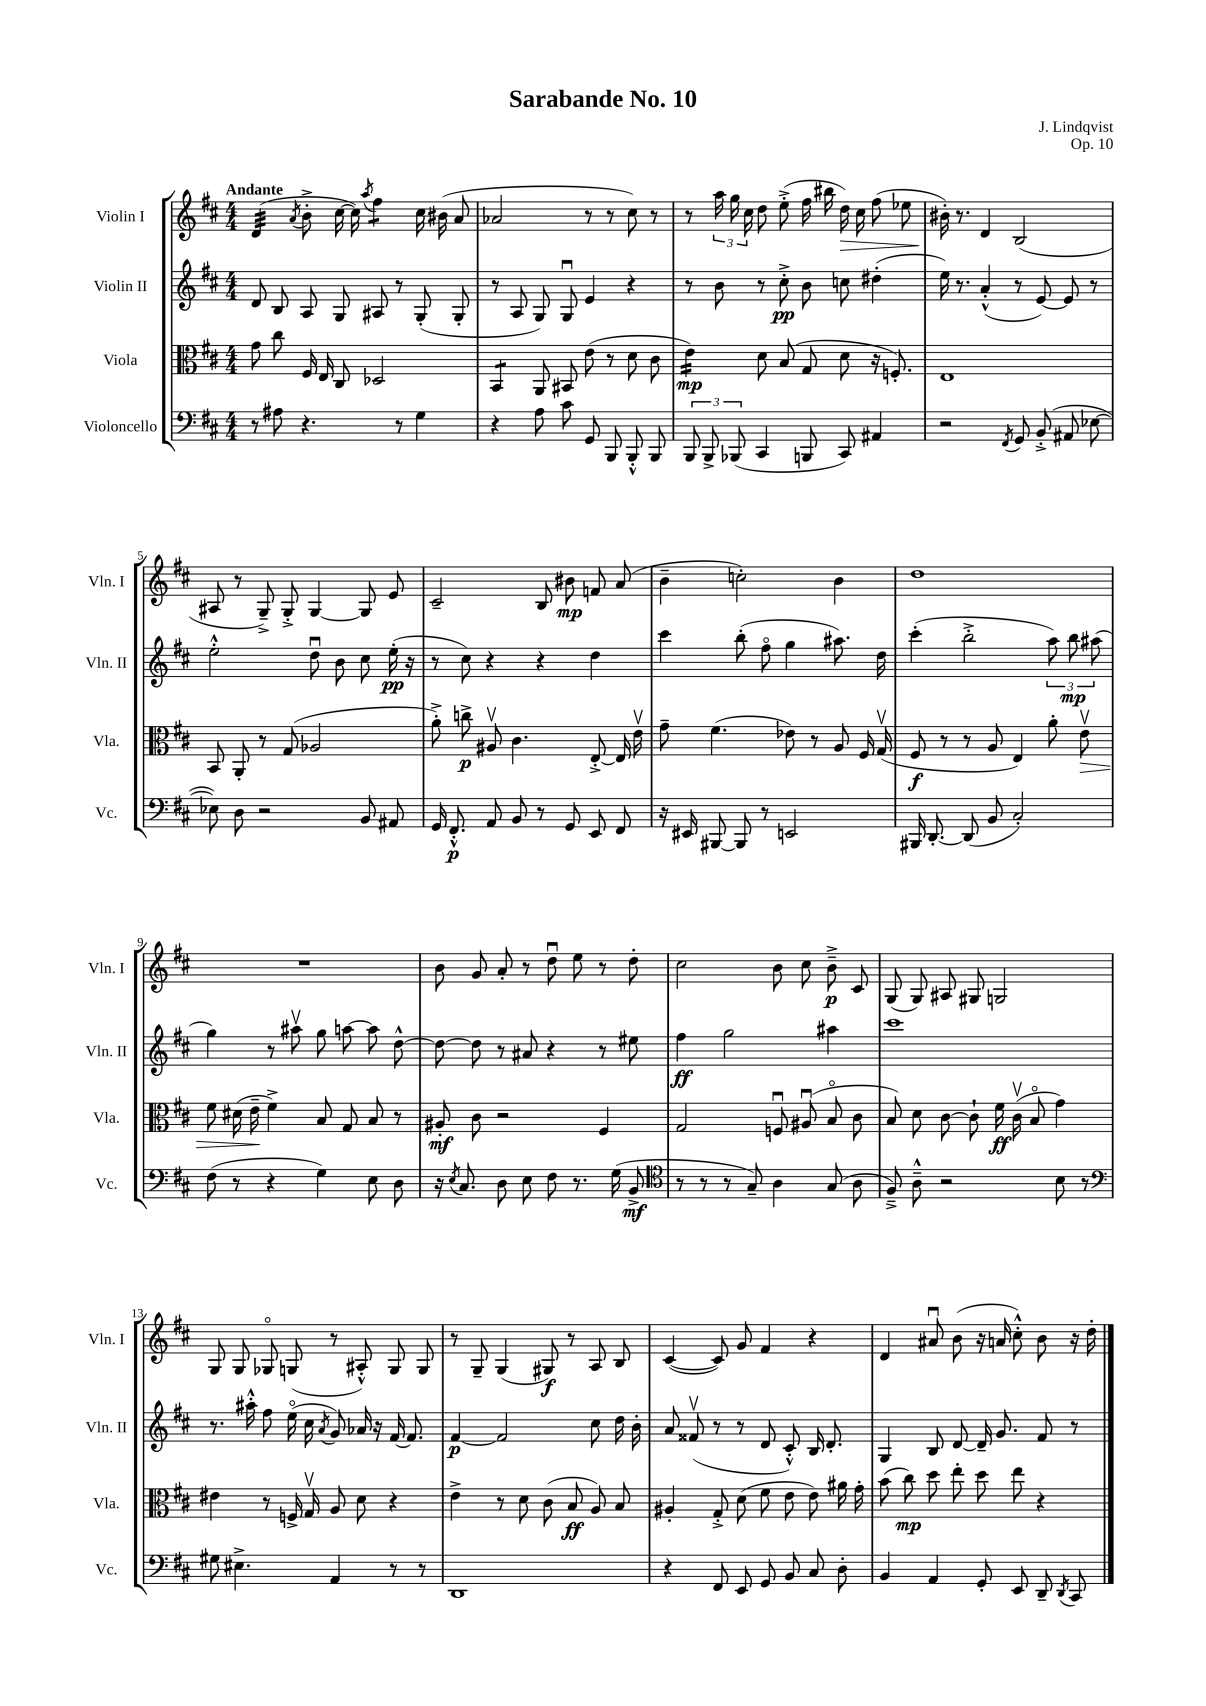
\header { title = "Sarabande No. 10" composer = "J. Lindqvist" opus = "Op. 10" }
<<
\new StaffGroup <<
\new Staff = "s0" \with { instrumentName = "Violin I" shortInstrumentName = "Vln. I" } {
    \clef treble \key d \major \numericTimeSignature \time 4/4 \tempo "Andante"
    \autoBeamOff d'4:32( \acciaccatura { a'8 } b'8-.-> cis''16~ cis''16) \acciaccatura { a''8 } fis''4:8 cis''16 bis'16( a'8 |
    aes'2 r8 r8 cis''8) r8 |
    r8 \tuplet 3/2 { a''16 g''16 cis''16 } d''8 e''8-.->( fis''16 bis''16 d''16\>) cis''16 fis''8( ees''8 |
    bis'16-.\!) r8. d'4 b2( |
    ais8 r8 g8--->) g8-.-> g4~ g8 e'8 |
    cis'2-- b8 bis'8\mp f'8 a'8( |
    b'4-- c''2-.) b'4 |
    d''1 |
    R1 |
    b'8 g'8 a'8-. r8 d''8\downbow e''8 r8 d''8-. |
    cis''2 b'8 cis''8 b'8--->\p cis'8 |
    g8( g8) ais8 gis8 g2 |
    g8 g8 ges8\flageolet g8( r8 ais8-.-^) g8 g8 |
    r8 g8-- g4( gis8\f) r8 a8 b8 |
    cis'4~( cis'8) g'8 fis'4 r4 |
    d'4 ais'8\downbow b'8( r16 a'16 cis''8-.-^) b'8 r16 d''16-. \bar "|." |
}
\new Staff = "s1" \with { instrumentName = "Violin II" shortInstrumentName = "Vln. II" } {
    \clef treble \key d \major \numericTimeSignature \time 4/4
    \autoBeamOff d'8 b8 a8 g8 ais8 r8 g8-.( g8-. |
    r8 a8 g8) g8\downbow e'4 r4 |
    r8 b'8 r8 cis''8-.->\pp b'8 c''8 dis''4-.( |
    e''16) r8. a'4-.-^( r8 e'8~) e'8 r8 |
    e''2-.-^ d''8\downbow b'8 cis''8 e''16-.\pp( r16 |
    r8 cis''8) r4 r4 d''4 |
    cis'''4 b''8-.( fis''8\flageolet g''4 ais''8.) d''16 |
    cis'''4-.( b''2-.-> \tuplet 3/2 { a''8) b''8\mp ais''8( } |
    g''4) r8 ais''8\upbow g''8 a''8~ a''8 d''8~-^ |
    d''8~ d''8 r8 ais'8 r4 r8 eis''8 |
    fis''4\ff g''2 ais''4 |
    cis'''1 |
    r8. ais''16-.-^ fis''8 e''16\flageolet( cis''16 \acciaccatura { a'8 } g'8) aes'16 r16 fis'16~ fis'8. |
    fis'4~\p fis'2 cis''8 d''16 b'16-. |
    a'8 fisis'8\upbow( r8 r8 d'8 cis'8-.-^) b16 d'8.-. |
    g4 b8 d'8~ d'16-- g'8. fis'8 r8 \bar "|." |
}
\new Staff = "s2" \with { instrumentName = "Viola" shortInstrumentName = "Vla." } {
    \clef alto \key d \major \numericTimeSignature \time 4/4
    \autoBeamOff g'8 cis''8 fis16 e16 cis8 des2 |
    b,4:8 a,8 bis,8 e'8( r8 d'8 cis'8 |
    e'4:16\mp) d'8 b8( g8 d'8 r16 f8.-.) |
    e1 |
    b,8 a,8-. r8 g8( aes2 |
    a'8-.->) c''8->\p ais8\upbow cis'4. e8~-.-> e16 e'16\upbow |
    g'8-- fis'4.( ees'8) r8 a8 fis16 g16\upbow( |
    fis8\f r8 r8 a8 e4) a'8-. e'8\upbow\> |
    fis'8 dis'16( e'16--\! fis'4->) b8 g8 b8 r8 |
    ais8-.\mf cis'8 r2 fis4 |
    g2 f8\downbow ais8\downbow( b8\flageolet cis'8 |
    b8) d'8 cis'8~ cis'8-! fis'16\ff cis'16\upbow( b8\flageolet g'4) |
    eis'4 r8 f16-> g16\upbow a8 d'8 r4 |
    e'4-> r8 d'8 cis'8( b8\ff a8) b8 |
    ais4-. g8-.-> d'8( fis'8 e'8 e'8) ais'16 g'16-. |
    b'8( cis''8\mp) d''8 e''8-. d''8 e''8 r4 \bar "|." |
}
\new Staff = "s3" \with { instrumentName = "Violoncello" shortInstrumentName = "Vc." } {
    \clef bass \key d \major \numericTimeSignature \time 4/4
    \autoBeamOff r8 ais8 r4. r8 g4 |
    r4 a8 cis'8 g,8 b,,8 b,,8-.-^ b,,8 |
    \tuplet 3/2 { b,,8 b,,8-> bes,,8( } cis,4 b,,8 cis,8) ais,4 |
    r2 \acciaccatura { fis,8 } g,8 b,8-.->( ais,8 ees8~ |
    ees8) d8 r2 b,8 ais,8 |
    g,16 fis,8.-.-^\p a,8 b,8 r8 g,8 e,8 fis,8 |
    r16 eis,16 bis,,8~ bis,,8 r8 e,2 |
    bis,,16 d,8.~-. d,8( b,8 cis2-.) |
    fis8( r8 r4 g4) e8 d8 |
    r16 \acciaccatura { e8 } cis8. d8 e8 fis8 r8. g16( b,8->\mf |
    \clef tenor r8 r8 r8 g8--) a4 g8( a8 |
    fis8--->) a8---^ r2 b8 r8 |
    \clef bass gis8 eis4.-> a,4 r8 r8 |
    d,1 |
    r4 fis,8 e,8 g,8 b,8 cis8 d8-. |
    b,4 a,4 g,8-. e,8 d,8-- \acciaccatura { d,8 } cis,8 \bar "|." |
}
>>
>>
